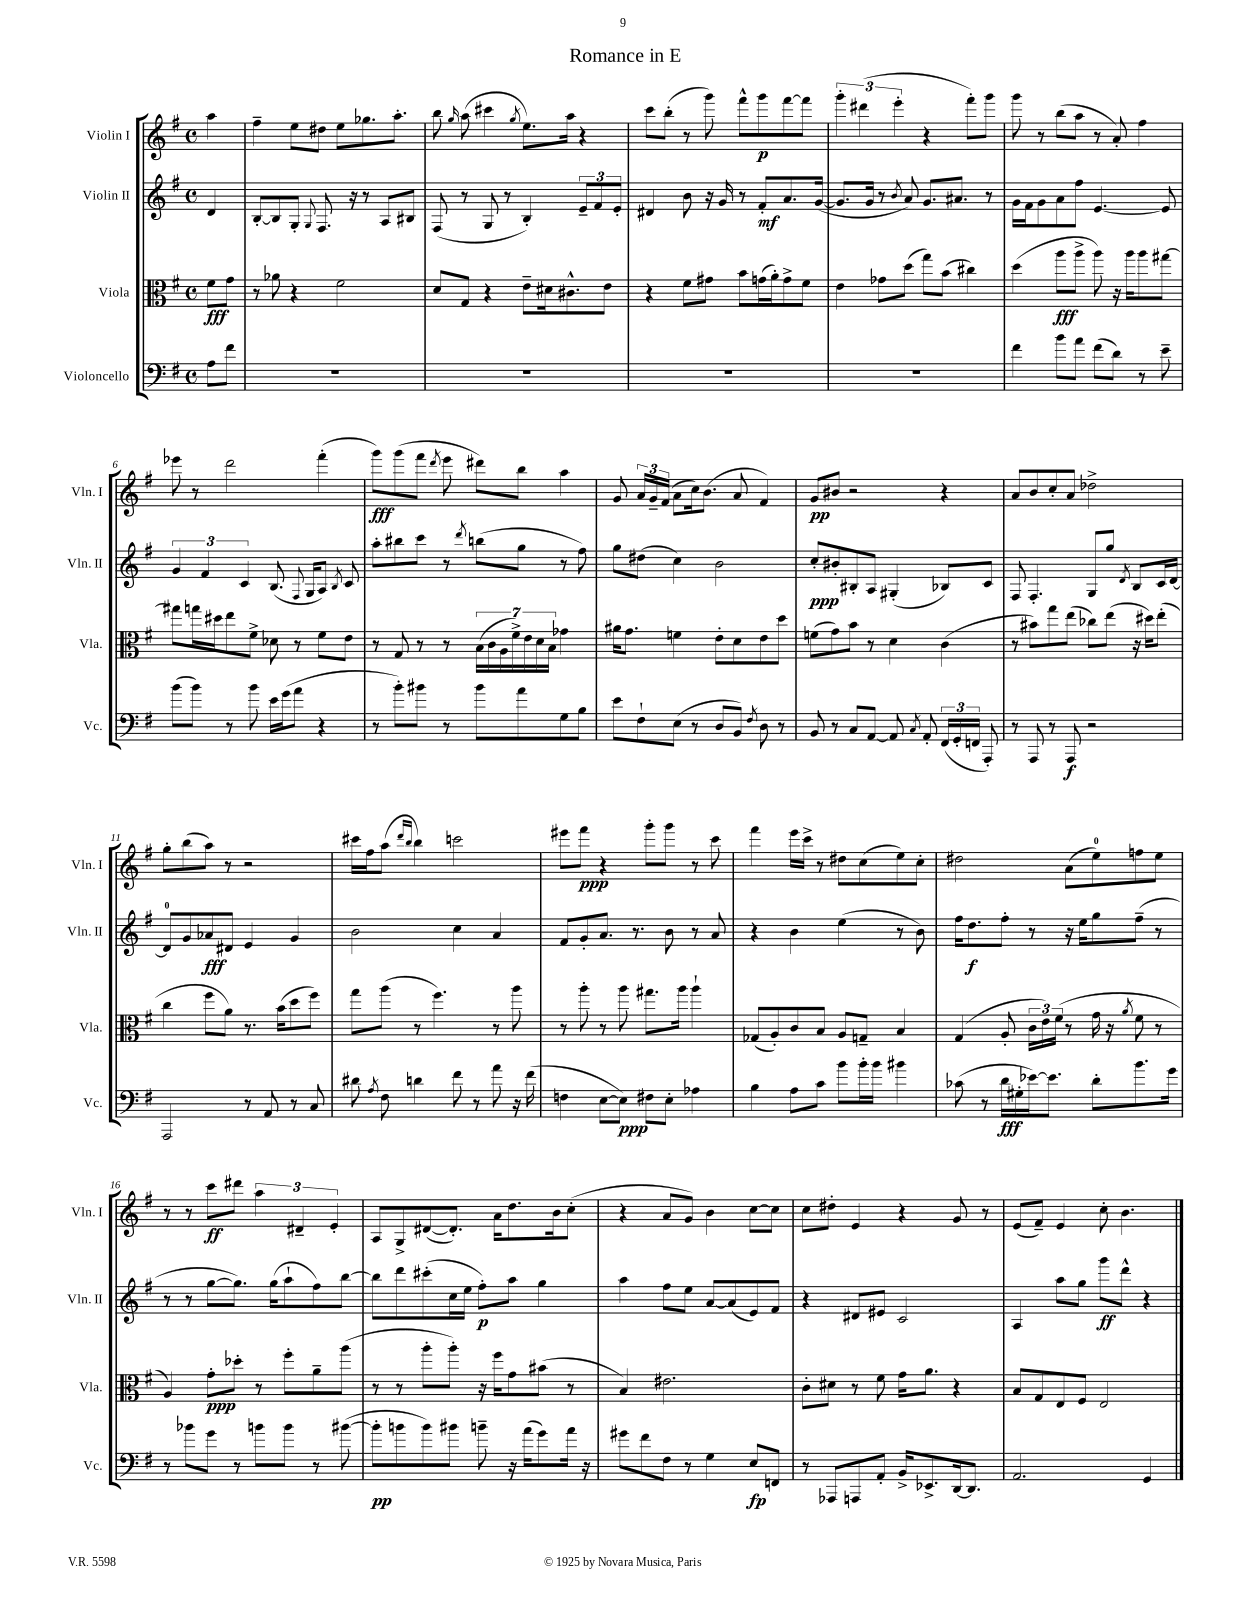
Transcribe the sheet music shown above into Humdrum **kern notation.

**kern	**dynam	**kern	**dynam	**kern	**dynam	**kern	**dynam
*part4	*part4	*part3	*part3	*part2	*part2	*part1	*part1
*staff4	*staff4	*staff3	*staff3	*staff2	*staff2	*staff1	*staff1
*I"Violoncello	*	*I"Viola	*	*I"Violin II	*	*I"Violin I	*
*I'Vc.	*	*I'Vla.	*	*I'Vln. II	*	*I'Vln. I	*
*clefF4	*	*clefC3	*	*clefG2	*	*clefG2	*
*k[f#]	*	*k[f#]	*	*k[f#]	*	*k[f#]	*
*M4/4	*	*M4/4	*	*M4/4	*	*M4/4	*
*met(c)	*	*met(c)	*	*met(c)	*	*met(c)	*
=	=	=	=	=	=	=	=
8A\L	.	8f#\L	fff	4d/	.	4aa\	.
8f#\J	.	8g\J	.	.	.	.	.
=1	=1	=1	=1	=1	=1	=1	=1
1r	.	8r	.	[8B'/L	.	4ff#~\	.
.	.	8a-X\	.	8B/]	.	.	.
.	.	4r	.	8G'/J	.	8ee\L	.
.	.	.	.	8qqG/	.	.	.
.	.	.	.	8.F#/	.	8dd#X\J	.
.	.	2f#\	.	.	.	8ee\L	.
.	.	.	.	16r	.	.	.
.	.	.	.	8r	.	8.gg-X\	.
.	.	.	.	8A/L	.	.	.
.	.	.	.	.	.	8.aa'\J	.
.	.	.	.	8B#X/J	.	.	.
=2	=2	=2	=2	=2	=2	=2	=2
1r	.	8d/L	.	(8F#/	.	8bb\	.
.	.	.	.	.	.	16qqgg/	.
.	.	8G/J	.	8r	.	(8aa\	.
.	.	4r	.	8G/	.	4ccc#X\	.
.	.	.	.	8r	.	.	.
.	.	.	.	.	.	8qgg/	.
.	.	8e~\L	.	4B'/)	.	8.ee\L)	.
.	.	16d#X\k	.	.	.	.	.
.	.	8.c#X^^\	.	.	.	16aa\Jk	.
.	.	.	.	12e~/L	.	4r	.
.	.	.	.	12f#/	.	.	.
.	.	8e\J	.	.	.	.	.
.	.	.	.	12e'/J	.	.	.
=3	=3	=3	=3	=3	=3	=3	=3
1r	.	4r	.	4d#X/	.	8ccc\L	.
.	.	.	.	.	.	(8bb'\J	.
.	.	8f#\L	.	8b\	.	8r	.
.	.	8g#X\J	.	16r	.	8ggg\)	.
.	.	.	.	16g/	.	.	.
.	.	8b\L	.	8r	.	8fff#^^\L	.
.	.	(16gn\L	.	8f#'/L	mf	8ggg\	p
.	.	16a'\J)	.	.	.	.	.
.	.	8g^\	.	8.a/	.	[8fff#\	.
.	.	8f#\J	.	.	.	8fff#\J]	.
.	.	.	.	([16g/Jk	.	.	.
=4	=4	=4	=4	=4	=4	=4	=4
1r	.	4e\	.	8.g/L]	.	6ggg'\	.
.	.	.	.	.	.	(6ddd#X\	.
.	.	.	.	16g/Jk	.	.	.
.	.	8g-X\L	.	8r	.	.	.
.	.	.	.	.	.	6eee'\	.
.	.	.	.	8qb/	.	.	.
.	.	(8dd\J	.	8a/)	.	.	.
.	.	8gg\L)	.	8.g/L	.	4r	.
.	.	(8b\J	.	.	.	.	.
.	.	.	.	8.a#X/J	.	.	.
.	.	4cc#X\)	.	.	.	8fff#'\L)	.
.	.	.	.	8r	.	8ggg\J	.
=5	=5	=5	=5	=5	=5	=5	=5
4f#\	.	(4dd\	.	16g\LL	.	8ggg\	.
.	.	.	.	16f#\J	.	.	.
.	.	.	.	8g\	.	8r	.
8b\L	.	8aa\L	fff	8a\	.	(8bb\L	.
8a\J	.	8aa^\J	.	8ff#\J	.	8aa\J	.
(8f#\L	.	8aa\)	.	[4.e/	.	8r	.
8d\J)	.	16r	.	.	.	8a'/)	.
.	.	16aa\KL	.	.	.	.	.
8r	.	8aa\	.	.	.	4ff#\	.
8e~\	.	[8gg#X\J	.	8e/]	.	.	.
!!LO:LB:g=z
=6	=6	=6	=6	=6	=6	=6	=6
(8b\L	.	8gg#X\L]	.	6g/	.	8eee-X\	.
8b\J)	.	16ggn\L	.	.	.	8r	.
.	.	.	.	6f#/	.	.	.
.	.	16dd#X\J	.	.	.	.	.
8r	.	8ee\	.	.	.	2ddd\	.
.	.	.	.	6c/	.	.	.
8b\	.	8f#^\J	.	.	.	.	.
16e\LL	.	8d-X\	.	(8.B/	.	.	.
(16g\J	.	.	.	.	.	.	.
8a\J	.	8r	.	.	.	.	.
.	.	.	.	8qqF#/	.	.	.
.	.	.	.	16G/KL	.	.	.
4r	.	8f#\L	.	8A/J)	.	(4fff#'\	.
.	.	.	.	8qB/	.	.	.
.	.	8e\J	.	8c/	.	.	.
=7	=7	=7	=7	=7	=7	=7	=7
8r	.	8r	.	8aa'\L	.	8ggg\L)	fff
8b'\L)	.	8G/	.	8bb#X\	.	(8ggg\	.
8b#X\J	.	8r	.	8ccc\J	.	8fff#\J	.
.	.	.	.	.	.	8qddd/	.
8r	.	8r	.	8r	.	8eee\	.
.	.	.	.	8qddd/	.	.	.
8b#\L	.	(28B\LL	.	(8bbn\L	.	8ddd#X\L)	.
.	.	28c\	.	.	.	.	.
.	.	28A\	.	.	.	.	.
.	.	28f#^\)	.	.	.	.	.
8a\	.	.	.	8gg\J	.	8bb\J	.
.	.	28e\	.	.	.	.	.
.	.	28d\	.	.	.	.	.
.	.	28B\JJ	.	.	.	.	.
8G\	.	4g-X\	.	8r	.	4aa\	.
8B\J	.	.	.	8ff#\)	.	.	.
=8	=8	=8	=8	=8	=8	=8	=8
8e\L	.	16a#X\KL	.	8gg\L	.	8g/	.
.	.	8.g\J	.	.	.	.	.
8F#`\	.	.	.	(8dd#X\J	.	24a/LL	.
.	.	.	.	.	.	24g~/	.
.	.	.	.	.	.	(24f#/JJ	.
(8E\J	.	4fn\	.	4cc\)	.	8a\L	.
8r	.	.	.	.	.	16cc\k)	.
.	.	.	.	.	.	(8.b\J	.
8D/L	.	8e'\L	.	2b\	.	.	.
8BB/J)	.	8d\	.	.	.	8a/	.
8qF#/	.	.	.	.	.	.	.
8D\	.	8e\	.	.	.	4f#/)	.
8r	.	8dd\J	.	.	.	.	.
=9	=9	=9	=9	=9	=9	=9	=9
8BB/	.	(8fn\L	.	8cc'/L	ppp	8g/L	pp
8r	.	8g\)	.	8b#X'/	.	8b#X/J	.
8C/L	.	8b\J	.	8B#X'/	.	2r	.
[8AA/J	.	8r	.	8A/J	.	.	.
8AA/]	.	4d\	.	(4G#X'/	.	.	.
8qC/	.	.	.	.	.	.	.
8AA'/	.	.	.	.	.	.	.
(24FF#/LL	.	(4c\	.	8B-X/L)	.	4r	.
24GG'/	.	.	.	.	.	.	.
24FFn/JJ	.	.	.	.	.	.	.
8AAA'/)	.	.	.	8c/J	.	.	.
=10	=10	=10	=10	=10	=10	=10	=10
8r	.	8r	.	8F#/	.	8a/L	.
8AAA/	.	8b#X\L)	.	4.F#'/	.	8b/	.
8r	.	8gg\	.	.	.	8cc'/	.
8AAA/	f	(8ee\J	.	.	.	8a/J	.
2r	.	8cc-X\L)	.	8G/L	.	2dd-X^\	.
.	.	(8ee\J	.	8gg/J	.	.	.
.	.	.	.	8qd/	.	.	.
.	.	16r	.	8B/L	.	.	.
.	.	16dd#X\KL)	.	.	.	.	.
.	.	(8ee'\J	.	16c/L	.	.	.
.	.	.	.	[16d/JJ	.	.	.
!!LO:LB:g=z
=11	=11	=11	=11	=11	=11	=11	=11
2AAA/	.	4cc\	.	8d/L]	.	8gg'\L	.
.	.	.	.	8g/	.	(8bb\	.
.	.	8ff#\L	.	8a-X/	fff	8aa\J)	.
.	.	8a\J)	.	8d#X/J	.	8r	.
8r	.	8.r	.	4e/	.	2r	.
8AA/	.	.	.	.	.	.	.
.	.	(16b\KL	.	.	.	.	.
8r	.	8dd\	.	4g/	.	.	.
8C/	.	8ff#\J)	.	.	.	.	.
=12	=12	=12	=12	=12	=12	=12	=12
8d#X\	.	8gg\L	.	2b\	.	16ccc#X\LL	.
.	.	.	.	.	.	16ff#\J	.
8qA/	.	.	.	.	.	.	.
8F#\	.	(8aa\J	.	.	.	(8aa\J	.
.	.	.	.	.	.	16qqddd/LL	.
.	.	.	.	.	.	16qqbb/JJ	.
4dn\	.	8r	.	.	.	4bb\)	.
.	.	4.ff#\)	.	.	.	.	.
8f#\	.	.	.	4cc\	.	2cccn\	.
8r	.	.	.	.	.	.	.
8a\	.	8r	.	4a/	.	.	.
16r	.	8aa\	.	.	.	.	.
(16f#\	.	.	.	.	.	.	.
=13	=13	=13	=13	=13	=13	=13	=13
4Fn\	.	8r	.	8f#/L	.	8eee#X\L	.
.	.	8aa'\	.	8g'/	.	8fff#\J	ppp
[8E\L	.	8r	.	8.a/J	.	4r	.
8E\J])	ppp	8aa\	.	.	.	.	.
.	.	.	.	8.r	.	.	.
8F#X\L	.	8.gg#X\L	.	.	.	8ggg'\L	.
8E'\J	.	.	.	8b\	.	8ggg\J	.
.	.	16aa\Jk	.	.	.	.	.
4A-X\	.	4aa`\	.	8r	.	8r	.
.	.	.	.	8a/	.	8ccc\	.
=14	=14	=14	=14	=14	=14	=14	=14
4B\	.	(8G-X/L	.	4r	.	4fff#\	.
.	.	8A'/)	.	.	.	.	.
8A\L	.	8c/	.	4b\	.	16eee\LL	.
.	.	.	.	.	.	16ccc^\JJ	.
8c\J	.	8B/J	.	.	.	8r	.
8b\L	.	8A/L	.	(4ee\	.	8dd#X\L	.
16b'\L	.	8Gn~/J	.	.	.	(8cc\	.
16b\JJ	.	.	.	.	.	.	.
4b#X\	.	4B/	.	8r	.	8ee\)	.
.	.	.	.	8b\)	.	8cc'\J	.
=15	=15	=15	=15	=15	=15	=15	=15
(8c-X\	.	(4G/	.	16ff#\KL	.	2dd#X\	.
.	.	.	.	8.dd\	f	.	.
8r	.	.	.	.	.	.	.
16d\LL	fff	8A'/	.	8ff#'\J	.	.	.
16G#X'\	.	.	.	.	.	.	.
[16e-X\J)	.	24c\LL	.	8r	.	.	.
.	.	24e\)	.	.	.	.	.
8.e-\J]	.	.	.	.	.	.	.
.	.	(24f#\JJ	.	.	.	.	.
.	.	8r	.	16r	.	(8a\L	.
.	.	.	.	16ee\KL	.	.	.
8d'\L	.	16g\	.	8gg\	.	8ee\)	.
.	.	16r	.	.	.	.	.
.	.	8qa/	.	.	.	.	.
8.b\	.	8f#\	.	(8ff#~\J	.	8ffn\	.
.	.	8r	.	8r	.	8ee\J	.
16g\Jk	.	.	.	.	.	.	.
!!LO:LB:g=z
=16	=16	=16	=16	=16	=16	=16	=16
8r	.	4A/)	.	8r	.	8r	.
8b-X\L	.	.	.	8r	.	8r	.
8g\J	.	8g'\L	ppp	[8gg\L	.	8ccc\L	ff
8r	.	8dd-X'\J	.	8.gg\J])	.	8ddd#X\J	.
8bn\L	.	8r	.	.	.	6aa\	.
.	.	.	.	(16gg\KL	.	.	.
8b\J	.	8ff#'\L	.	8aa`\	.	.	.
.	.	.	.	.	.	6d#X~/	.
8r	.	8a~\	.	8ff#\)	.	.	.
.	.	.	.	.	.	6e'/	.
([8b#X\	.	(8aa\J	.	[8bb\J	.	.	.
=17	=17	=17	=17	=17	=17	=17	=17
8b#'\L]	pp	8r	.	8bb\L]	.	8A/L	.
8bn\	.	8r	.	8ddd\	.	8G^/	.
8b\)	.	8aa'\L	.	(8ccc#X'\	.	([8d#X/	.
8b#X\J	.	8aa'\J)	.	16cc\L	.	8.d#'/J])	.
.	.	.	.	16ee\JJ	.	.	.
8bn~\	.	16r	.	8ff#'\L)	p	.	.
.	.	16ff#\KL	.	.	.	16a\KL	.
16r	.	8g\	.	8aa\J	.	8.dd\	.
(16a\KL	.	.	.	.	.	.	.
8g\)	.	(8b#X\J	.	4gg\	.	.	.
.	.	.	.	.	.	16b\k	.
16a\Jk	.	8r	.	.	.	(8cc'\J	.
16r	.	.	.	.	.	.	.
=18	=18	=18	=18	=18	=18	=18	=18
8g#X\L	.	4B/)	.	4aa\	.	4r	.
8f#\	.	.	.	.	.	.	.
8F#\J	.	2.e#X\	.	8ff#\L	.	8a/L	.
8r	.	.	.	8ee\J	.	8g/J)	.
4G\	.	.	.	[8a/L	.	4b\	.
.	.	.	.	(8a/]	.	.	.
8E/L	fp	.	.	8e/)	.	[8cc\L	.
8FFn/J	.	.	.	8f#/J	.	8cc\J]	.
=19	=19	=19	=19	=19	=19	=19	=19
8r	.	8c'\L	.	4r	.	8cc\L	.
8AAA-X/L	.	8d#X\J	.	.	.	8dd#X'\J	.
8AAAn/	.	8r	.	8d#X/L	.	4e/	.
8AA'/J	.	8f#\	.	8e#X/J	.	.	.
16BB^/KL	.	16g\KL	.	2c/	.	4r	.
8.EE-X^/	.	8.a\J	.	.	.	.	.
[16DD/k	.	4r	.	.	.	8g/	.
8.DD/J]	.	.	.	.	.	.	.
.	.	.	.	.	.	8r	.
=20	=20	=20	=20	=20	=20	=20	=20
2.AA/	.	8B/L	.	4A/	.	(8e/L	.
.	.	8G/	.	.	.	8f#~/J)	.
.	.	8E/	.	8aa\L	.	4e/	.
.	.	8F#/J	.	8gg\J	.	.	.
.	.	2E/	.	8ggg\L	ff	8cc'\	.
.	.	.	.	8ddd^^\J	.	4.b\	.
4GG/	.	.	.	4r	.	.	.
==	==	==	==	==	==	==	==
*-	*-	*-	*-	*-	*-	*-	*-
